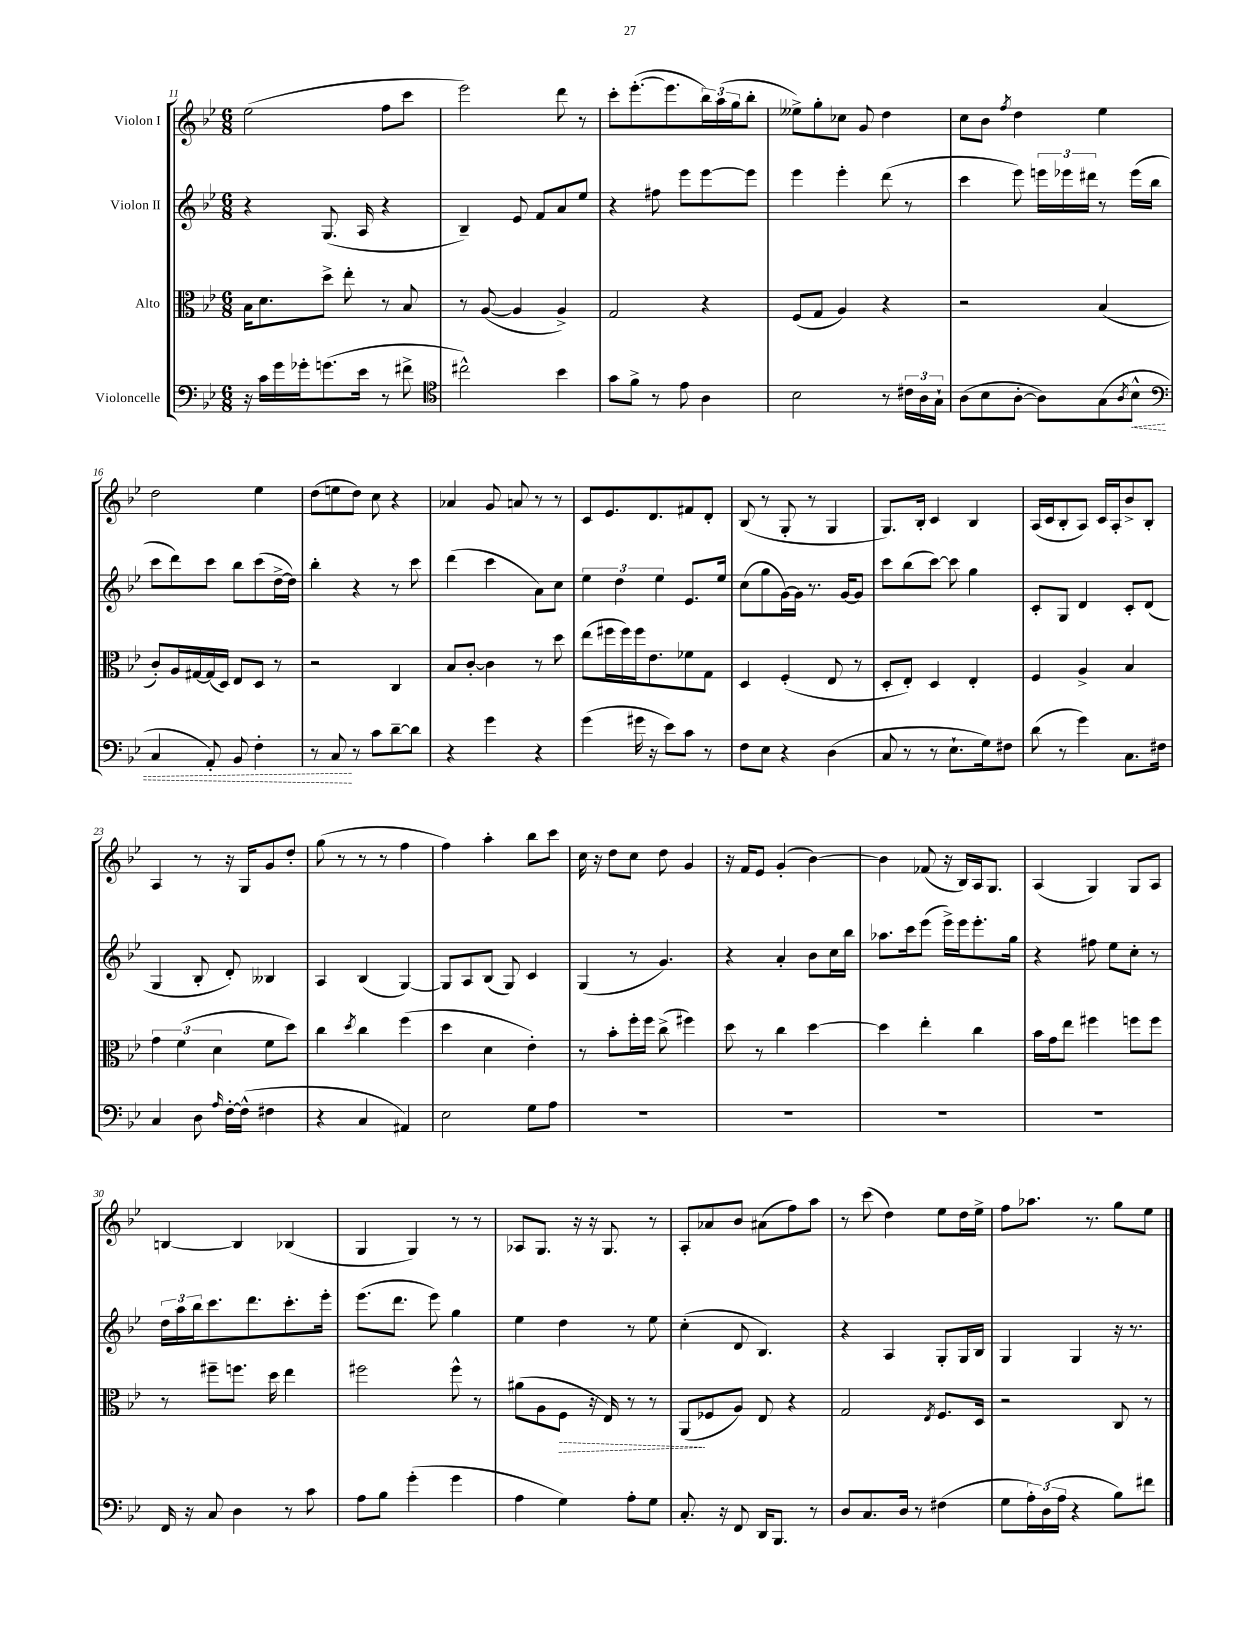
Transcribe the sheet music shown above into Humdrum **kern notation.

**kern	**kern	**kern	**kern
*staff4	*staff3	*staff2	*staff1
*clefF4	*clefC3	*clefG2	*clefG2
*k[b-e-]	*k[b-e-]	*k[b-e-]	*k[b-e-]
*M6/8	*M6/8	*M6/8	*M6/8
16r	16B-	4r	(2ee-
16c	8.d	.	.
16g	.	.	.
16g-'	.	.	.
(8.g	8dd^	(8.G	.
.	8ee-'	.	.
16e-	.	16A	.
8r	8r	4r	8ff
8f#^	8B-	.	8ccc
=	=	=	=
*clefC4	*	*	*
2cc#^^)	8r	4B-~)	2eee-)
.	([8A	.	.
.	4A]	8e-	.
.	.	8f	.
4b-	4A^)	8a	8ddd
.	.	8ee-	8r
=	=	=	=
8g	2G	4r	8ccc'
8f^	.	.	([8.eee-'
8r	.	8ff#	.
.	.	.	8.eee-]
8e-	.	8eee-	.
4A	4r	[8eee-	24bb-)
.	.	.	(24aa
.	.	.	24gg
.	.	8eee-]	8bb-'
=	=	=	=
2B-	(8F	4eee-	8ee--^)
.	8G	.	8gg'
.	4A)	4eee-'	8cc-
.	.	.	8g
8r	4r	(8ddd	4dd
24c#	.	8r	.
24A	.	.	.
24G`	.	.	.
=	=	=	=
(8A	2r	4ccc	8cc
8B-	.	.	8b-
.	.	.	8qff
[8A'	.	8eee-)	4dd
8A])	.	24eee	.
.	.	24eee-	.
.	.	24ddd#	.
(8G	(4B-	8r	4ee-
8qA	.	.	.
8B-^^	.	(16eee-	.
.	.	16bb-	.
=	=	=	=
*clefF4	*	*	*
4C	8c')	8ccc	2dd
.	16A	8ddd)	.
.	[16G#	.	.
8AA')	(16G#]	8ccc	.
.	16D)	.	.
8BB-	8E-	8bb-	.
4F'	8D	(8ccc	4ee-
.	8r	[16dd^	.
.	.	16dd])	.
=	=	=	=
8r	2r	4bb-'	(8dd
8C	.	.	8ee
8r	.	4r	8dd)
8c	.	.	8cc
[8d~	4C	8r	4r
8d]	.	8ccc	.
=	=	=	=
4r	8B-	(4ddd	4a-
.	[8c'	.	.
4g	4c]	4ccc	8g
.	.	.	8a
4r	8r	8a)	8r
.	8dd	8cc	8r
=	=	=	=
(4g	(8ee-	6ee-	8c
.	16ff#	.	8.e-
.	.	6dd	.
.	16ff#)	.	.
16g#	16ff#	.	.
16r	8.e-	.	8.d
.	.	6ee-	.
8e-)	.	.	.
8c	8f-	8.e-	8f#
8r	8G	.	8d'
.	.	16ee-	.
=	=	=	=
8F	4D	(8cc	(8B-
8E-	.	8gg	8r
4r	(4F'	[16g)	8G'
.	.	16g]	.
.	.	8.r	8r
(4D	8E-	.	4G
.	.	[16g	.
.	8r	8g]	.
=	=	=	=
8C	8D'	8ccc	8.G)
8r	8E-')	(8bb-	.
.	.	.	16B-'
8r	4D	[8ccc)	4c
8.E-`	.	8ccc]	.
.	4E-'	4gg	4B-
16G)	.	.	.
8F#	.	.	.
=	=	=	=
(8d	4F	8c'	(16A
.	.	.	16c
8r	.	8G	8B-'
4g)	4A^	4d	8A)
.	.	.	16c
.	.	.	16A'
8.C	4B-	8c'	8b-^
.	.	(8d	8B-'
16F#	.	.	.
=	=	=	=
4C	6g	4G	4A
.	(6f	.	.
8D	.	8B-'	8r
.	6d	.	.
16qqA	.	.	.
[16F'	.	8d')	16r
(16F^^]	.	.	16G
4F#	8f	4B--	8g
.	8dd)	.	8dd'
=	=	=	=
4r	4cc	4A	(8gg
.	.	.	8r
.	8qdd	.	.
4C	4cc	(4B-	8r
.	.	.	8r
4AA#)	(4ff	[4G)	4ff
=	=	=	=
2E-	4dd	8G]	4ff)
.	.	8A	.
.	4d	(8B-	4aa'
.	.	8G)	.
8G	4e-')	4c	8bb-
8A	.	.	8ccc
=	=	=	=
2.r	8r	(4G	16cc
.	.	.	16r
.	8b-'	.	8dd
.	16ff'	8r	8cc
.	16ff	.	.
.	(8cc^	4.g)	8dd
.	4ff#)	.	4g
=	=	=	=
2.r	8dd	4r	16r
.	.	.	16f
.	8r	.	8e-
.	4cc	4a'	(4g'
.	[4dd	8b-	[4b-)
.	.	16cc	.
.	.	16bb-	.
=	=	=	=
2.r	4dd]	8.aa-	4b-]
.	.	16ccc	.
.	4ee-'	(8eee-	(8f-
.	.	16eee-^)	16r
.	.	16eee-	16B-)
.	4cc	8.eee-'	16A
.	.	.	8.G
.	.	16gg	.
=	=	=	=
2.r	16b-	4r	(4A
.	16g	.	.
.	8ee-	.	.
.	4ff#	8ff#	4G)
.	.	8ee-	.
.	8ff	8cc'	8G
.	8ff	8r	8A
=	=	=	=
16FF	8r	24dd	[4B
.	.	24aa	.
16r	.	.	.
.	.	24bb-	.
8C	8ff#~	8.ccc	.
4D	8.ff	.	4B]
.	.	8.ddd	.
.	16dd	.	.
8r	4ee-	8.ccc'	(4B-
8c	.	.	.
.	.	16eee-'	.
=	=	=	=
8A	2ff#	(8.eee-	4G
8B-	.	.	.
.	.	8.ddd	.
(4g'	.	.	4G)
.	.	8eee-)	.
4g	8ff#^^	4gg	8r
.	8r	.	8r
=	=	=	=
4A	(8a#	4ee-	8A-
.	8A	.	8.G
4G)	8F	4dd	.
.	.	.	16r
.	16r	.	16r
.	16E-)	.	8.G
8A'	8r	8r	.
8G	8r	8ee-	8r
=	=	=	=
8.C'	(8AA	(4cc'	8A'
.	8F-	.	8a-
16r	.	.	.
8FF	8A)	8d	8b-
16DD	8E-	4.B-)	(8a#
8.BBB-	.	.	.
.	4r	.	8ff)
8r	.	.	8aa
=	=	=	=
8D	2G	4r	8r
8.C	.	.	(8ccc
.	.	4A	4dd)
16D	.	.	.
8r	.	.	.
.	8qE-	.	.
(4F#	8.F	8G'	8ee-
.	.	16G	16dd
.	16D	16B-	16ee-^
=	=	=	=
8G	2r	4G	8ff
24A')	.	.	8.aa-
(24D	.	.	.
24A	.	.	.
4r	.	4G	.
.	.	.	8.r
8B-)	8C	16r	8gg
.	.	8.r	.
8f#	8r	.	8ee-
==	==	==	==
*-	*-	*-	*-
